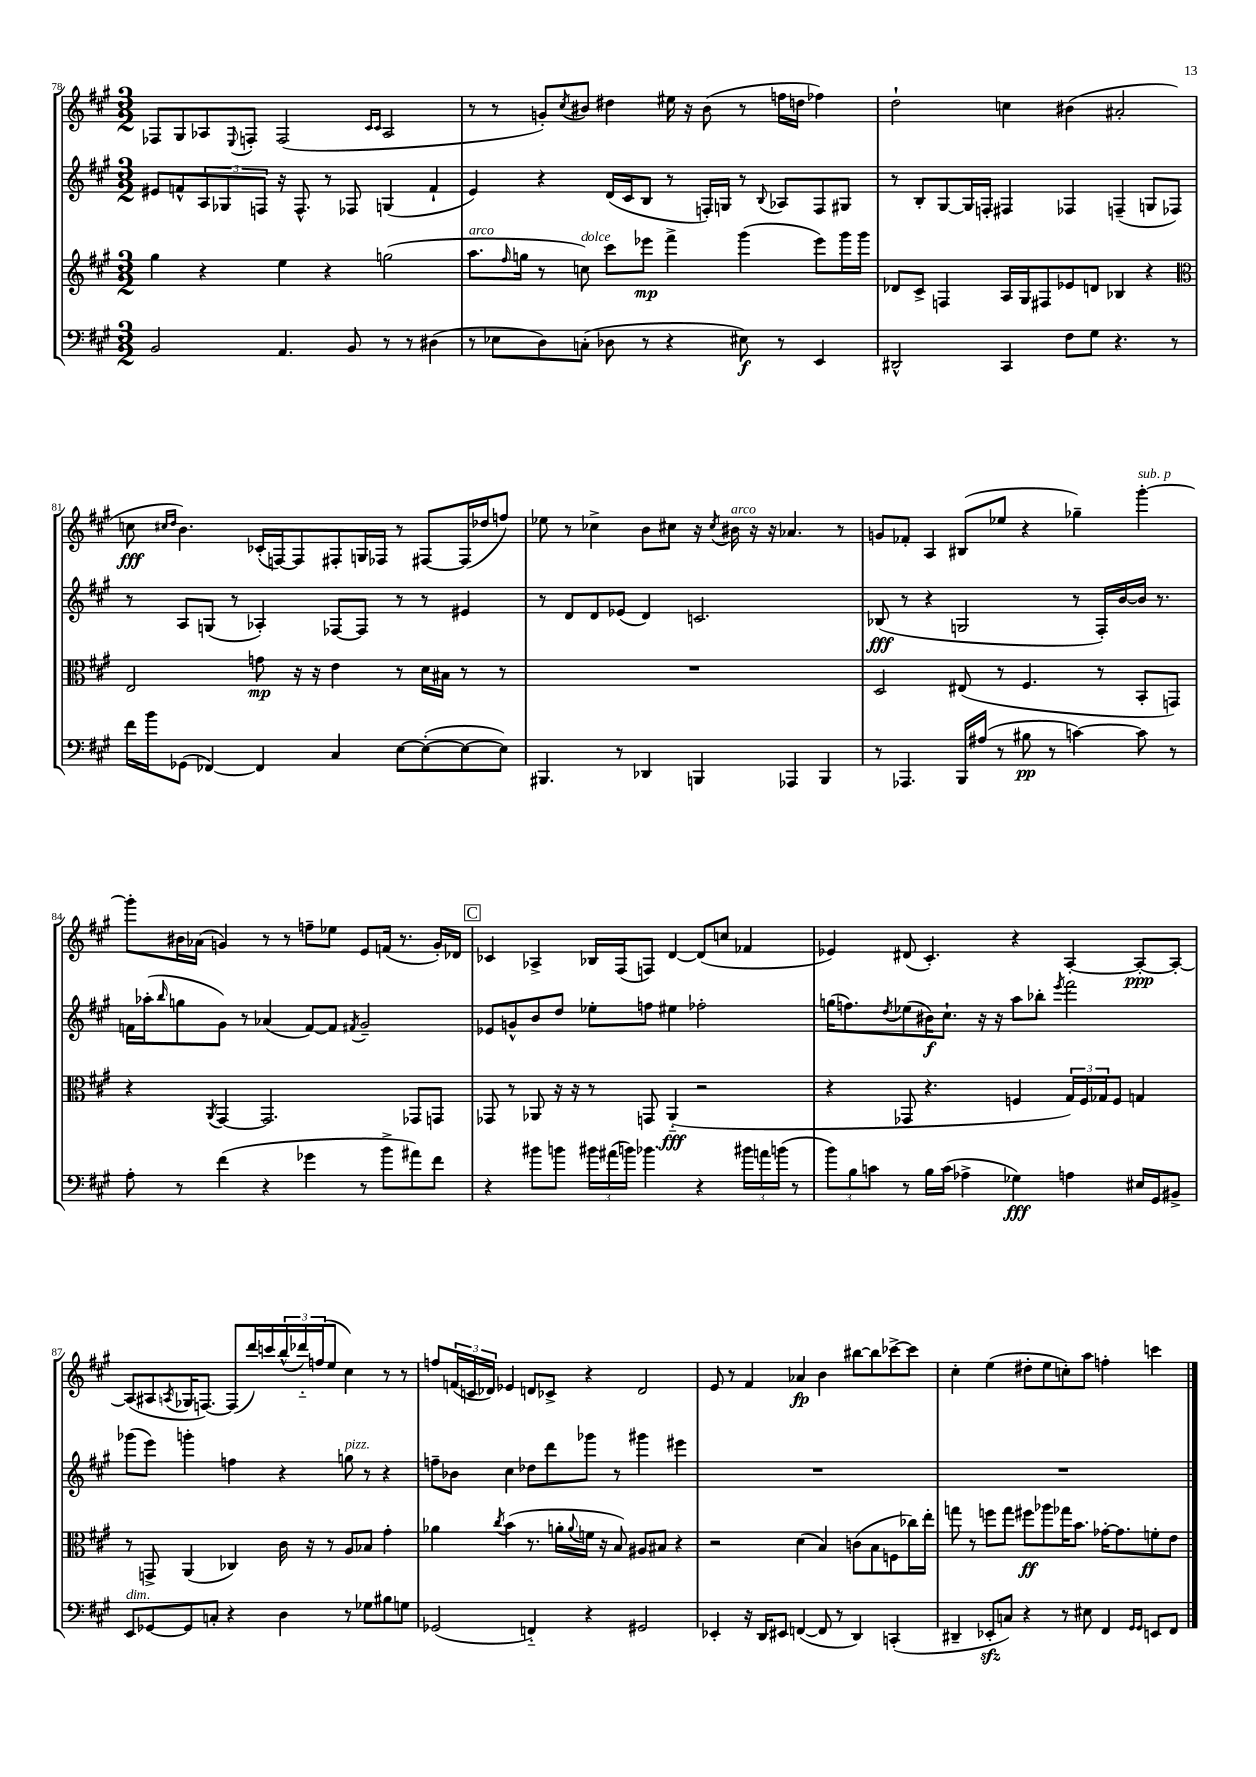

**kern	**kern	**kern	**kern
*staff4	*staff3	*staff2	*staff1
*clefF4	*clefG2	*clefG2	*clefG2
*k[f#c#g#]	*k[f#c#g#]	*k[f#c#g#]	*k[f#c#g#]
*M3/2	*M3/2	*M3/2	*M3/2
2BB/	4gg#\	8e#/L	8F-/L
.	.	8f^^/	8G#/
.	4r	12A/	8A-/
.	.	12G-/	.
.	.	.	8qqE/
.	.	.	8F'/J
.	.	12F/J	.
4.AA/	4ee\	16r	(2F/
.	.	8.F^^/	.
.	4r	8r	.
8BB/	.	8F-/	.
.	.	.	16qqc#/LL
.	.	.	16qqc#/JJ
8r	(2gg\	(4G/	2A-/
8r	.	.	.
(4D#\	.	4f`/	.
=	=	=	=
8r	8.aa\L	4e/)	8r
8E-\L	.	.	8r
.	16qqff#/	.	.
.	16gg\Jk	.	.
8D\)	8r	4r	8g'/L)
.	.	.	8qcc#/
(8C'\J	8cc\)	.	8b#/J
8D-\	8ccc#\L	(16d/LL	4dd#\
.	.	16c#/J	.
8r	8eee-\J	8B/J	.
4r	4fff#^\	8r	16ee#\
.	.	.	16r
.	.	16F'/LL)	(8b#\
.	.	16G/JJ	.
8E#\)	(4ggg#\	8r	8r
.	.	8qqB/	.
8r	.	8A-/L	16ff\LL
.	.	.	16dd\JJ
4EE/	8eee-\L)	8F/	4ff-\)
.	16ggg#\L	8G#/J	.
.	16ggg#\JJ	.	.
=	=	=	=
2DD#^^/	8d-/L	8r	2dd`\
.	8c#^/J	8B'/L	.
.	4F/	[8G#/	.
.	.	16G#/]L	.
.	.	16F'/JJ	.
4CC#/	16A/LL	4F#/	4cc\
.	16G#/J	.	.
.	8F#/	.	.
8F#\L	8e-/	4F-/	(4b#\
8G#\J	8d/J	.	.
4.r	4B-/	(4F~/	2a#'/
.	4r	8G/L	.
8r	.	8F-/J)	.
=	=	=	=
*	*clefC3	*	*
16f#\LL	2E/	8r	8cc\
16b\J	.	.	.
.	.	.	16qqcc#/LL
.	.	.	16qqdd/JJ
(8GG-\J	.	8A/L	4.b\)
[4FF-/)	.	(8G/J	.
.	.	8r	.
4FF-/]	8g\	4A-'/)	(16c-'/LL
.	.	.	[16F/J)
.	16r	.	8F/]
.	16r	.	.
4C#/	4e\	[8F-/L	8F#'/
.	.	8F-/]J	16G/L
.	.	.	16F-/JJ
[8E\L	8r	8r	8r
(8E'\_	16d\LL	8r	[8F#/L
.	16B#\JJ	.	.
8E\_	8r	4e#/	(16F#/]L
.	.	.	16dd-/J
8E\]J)	8r	.	8ff/J)
=	=	=	=
4.BBB#/	1.r	8r	8ee-\
.	.	8d/L	8r
.	.	8d/	4cc-^\
8r	.	(8e-/J	.
4DD-/	.	4d/)	8b\L
.	.	.	8cc#\J
4BBB/	.	2.c/	16r
.	.	.	8qcc#/
.	.	.	16b#\
.	.	.	16r
.	.	.	16r
4AAA-/	.	.	4.a-/
4BBB/	.	.	.
.	.	.	8r
=	=	=	=
8r	2D/	(8B-/	8g/L
4.AAA-/	.	8r	8f-'/J
.	.	4r	4A/
16BBB/LL	(8E#/	2G/	(8B#/L
(16A#/JJ	.	.	.
8r	8r	.	8ee-/J
8B#\	4.F#/	.	4r
8r	.	.	.
[4c\)	.	8r	4gg-~\)
.	8r	16F#'/LL)	.
.	.	[16b/	.
8c\]	8BB'/L	16b/]JJ	[4ggg#'\
.	.	8.r	.
8r	8GG/J)	.	.
=	=	=	=
8A'\	4r	16f\LL	8ggg#'\]L
.	.	(16aa-'\J	.
.	.	16qqbb/	.
8r	.	8gg\	16b#\L
.	.	.	(16a-\JJ
.	8qAA/	.	.
(4f#\	[4GG#/	8g#\J)	4g/)
.	.	8r	.
4r	2.GG#/]	(4a-/	8r
.	.	.	8r
4g-\	.	[8f/L)	8ff~\L
.	.	8f/]J	8ee-\J
.	.	8qf#/	.
8r	.	2g#~/	8e/L
8b^\L	.	.	(16f/Jk
.	.	.	8.r
8a#\)	8GG-/L	.	.
8f#\J	8GG/J	.	16g'/LL)
.	.	.	16d-/JJ
=	=	=	=
4r	8GG-/	8e-/L	4c-/
.	8r	8g^^/	.
8b#\L	8AA-/	8b/	4A-^/
8b\J	16r	8dd/J	.
.	16r	.	.
24b#\LL	8r	8ee-'\L	16B-/LL
(24a#\	.	.	.
.	.	.	(16F#/J
24b\JJ)	.	.	.
4.b-\	8GG/	8ff\J	8F/J)
.	(4AA-'~/	4ee#\	[4d/
4r	2r	2ff-'\	(8d/]L
.	.	.	8cc/J
24b#\LL	.	.	4f-/
24a\	.	.	.
(24b\JJ	.	.	.
8r	.	.	.
=	=	=	=
12b\L)	4r	(16gg\LK	4e-/)
.	.	8.ff\)	.
12B\	.	.	.
12c\J	.	.	.
.	.	8qdd/	.
8r	8GG-/	(8ee-\	(8d#/
16B\LL	4.r	16b#\K)	4.c#'/)
(16c\JJ	.	8.cc#`\J	.
4A-^\	.	.	.
.	.	16r	.
.	.	16r	.
4G-\)	4F/	8aa\L	4r
.	.	8bb-'\J	.
.	.	8qeee/	.
4A\	24G#/LL)	2fff#\	[4A'/
.	24F/	.	.
.	24G-/J	.	.
.	8F/J	.	.
16E#/LL	4G/	.	8A'/_L
16GG#/J	.	.	.
8BB#^/J	.	.	8A'/_J
=	=	=	=
8EE/L	8r	(8ggg-\L	(8A/]L
[8GG-/	8GG^/	8eee\J)	8A#/
.	.	.	8qA/
8GG-/]	(4AA/	4ggg'\	16G-/K
.	.	.	[8.F/J)
8C'/J	.	.	.
4r	4C-/)	4ff\	(8F/]L
.	.	.	16ddd/L)
.	.	.	16ccc/
4D\	16c#\	4r	(24bb^^/
.	.	.	24ddd-'~/)
.	16r	.	.
.	.	.	(24ff/J
.	8r	.	8ee/J
8r	8A/L	8gg\	4cc#\)
8G-\L	8B-/J	8r	.
8B#\	4g#'\	4r	8r
8G\J	.	.	8r
=	=	=	=
(2GG-/	4a-\	8ff~\L	8ff/L
.	.	8b-\J	(24f/L
.	.	.	24c/
.	.	.	24d-/JJ)
.	8qcc#/	.	.
.	(4b\	4cc#\	4e-/
4FF'~/)	8.r	8dd-\L	8d/L
.	.	8ddd\	8c-^/J
.	16a'\LL	.	.
.	8qqa/	.	.
4r	16f\JJ	8ggg-\J	4r
.	16r	.	.
.	8B/)	8r	.
2GG#/	8A#/L	4ggg#\	2d/
.	8B#/J	.	.
.	4r	4eee#\	.
=	=	=	=
4EE-'/	2r	1.r	8e/
.	.	.	8r
16r	.	.	4f#/
16DD/LK	.	.	.
8EE#/J	.	.	.
([4FF/	(4d\	.	4a-/
8FF/]	4B/)	.	4b\
8r	.	.	.
4DD/)	(8c\L	.	[8bb#\L
.	8B\	.	8bb#\]
(4CC'/	8F\	.	[8ccc-^\
.	16cc-\L)	.	8ccc-\]J
.	16ee'\JJ	.	.
=	=	=	=
4DD#~/	8gg\	1.r	4cc#'\
.	8r	.	.
8EE-'/L	8ff\L	.	(4ee\
8C/J)	8gg\J	.	.
4r	8ff#\L	.	8dd#'\L
.	8aa-\	.	8ee\
8r	16gg-\K	.	8cc'\)
.	8.b\J	.	.
8E#\	.	.	8aa\J
4FF#/	[16g-'\LK	.	4ff'\
.	8.g-\]	.	.
16qqGG#/LL	.	.	.
16qqGG#/JJ	.	.	.
8EE/L	8f'\	.	4ccc\
8FF#/J	8e\J	.	.
==	==	==	==
*-	*-	*-	*-
